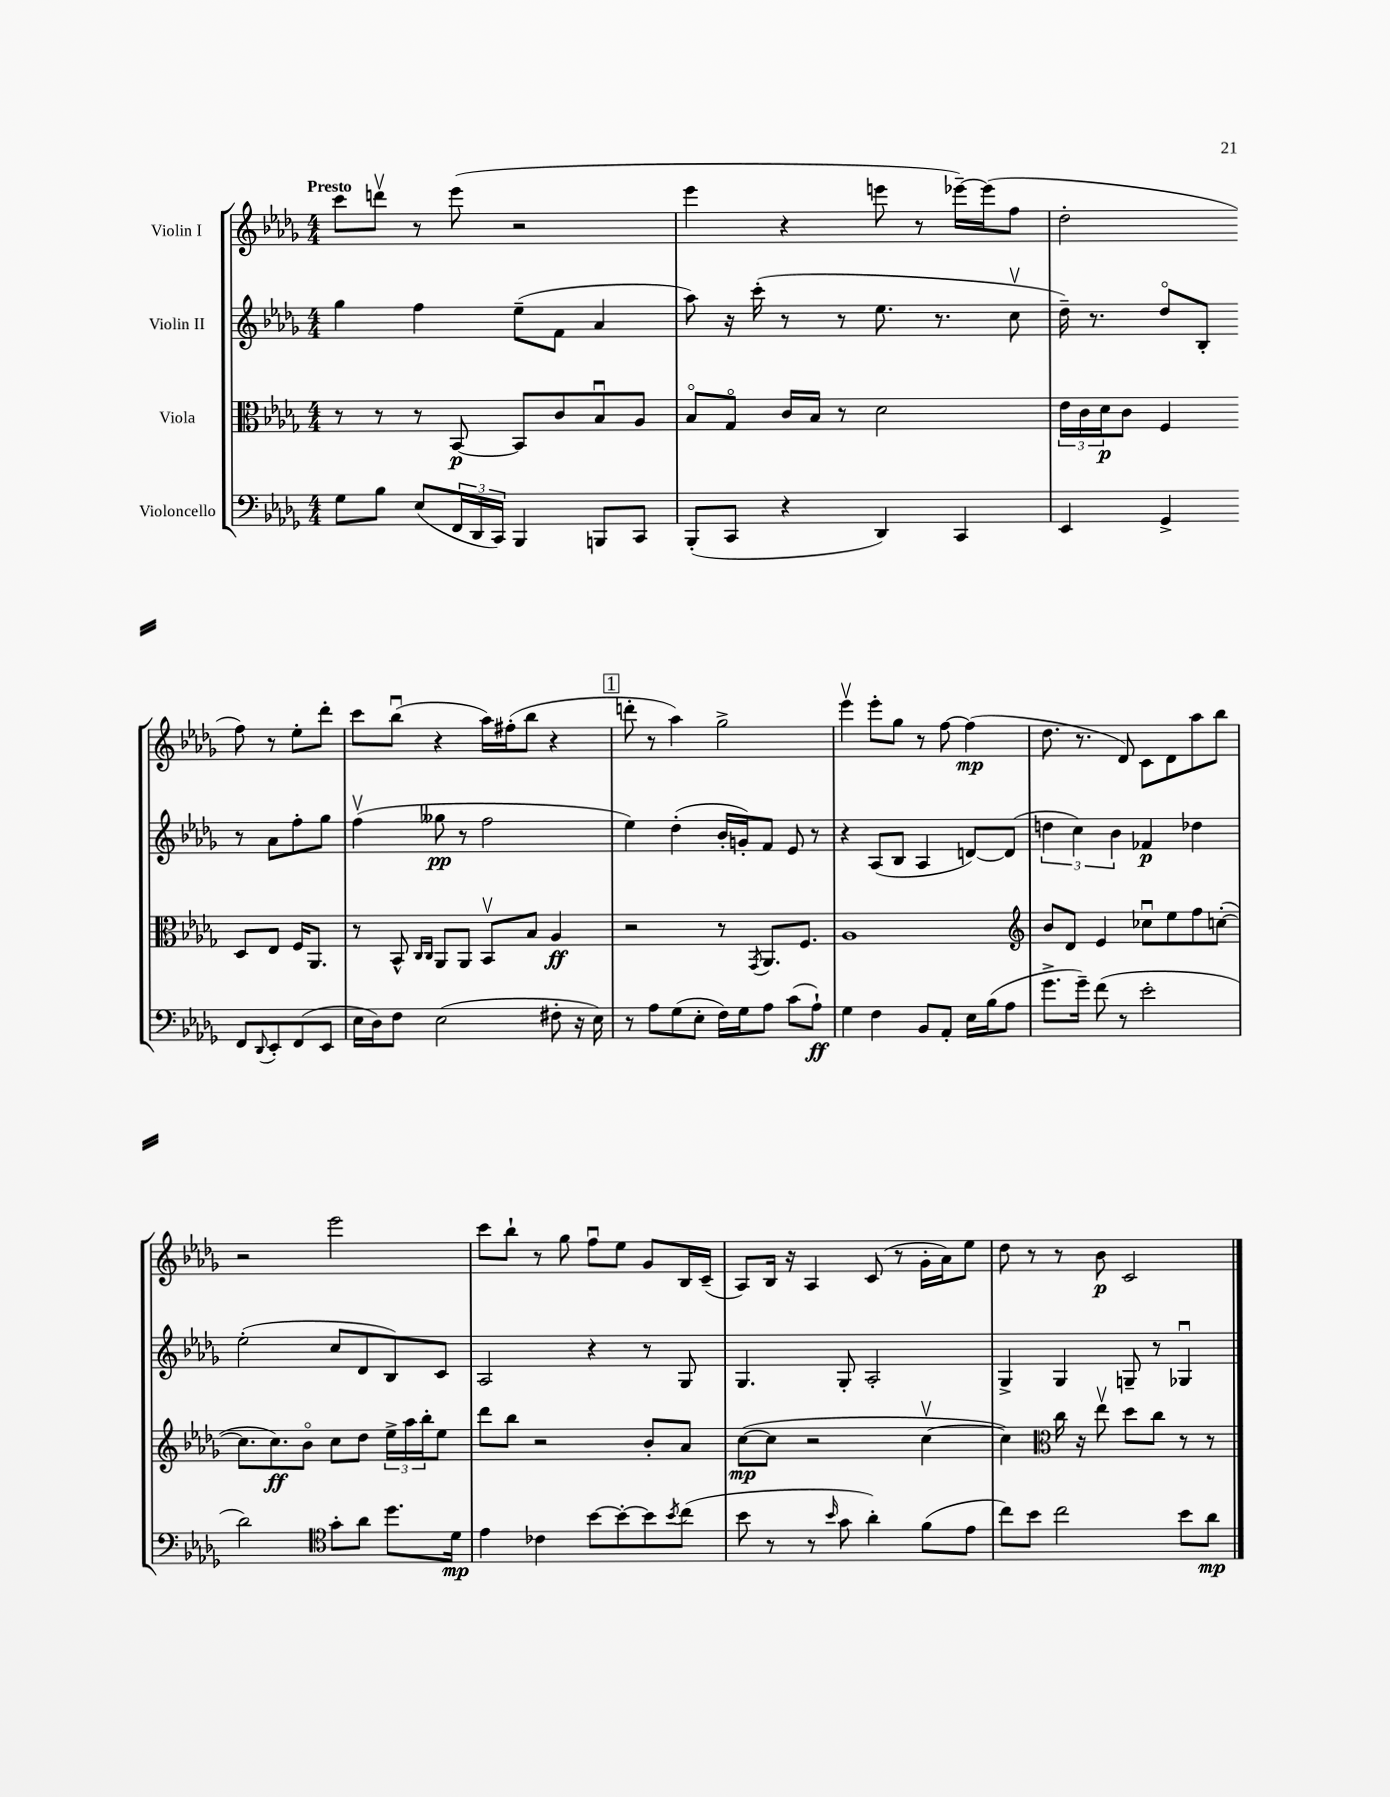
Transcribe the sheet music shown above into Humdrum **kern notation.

**kern	**dynam	**kern	**dynam	**kern	**dynam	**kern	**dynam
*part4	*part4	*part3	*part3	*part2	*part2	*part1	*part1
*staff4	*staff4	*staff3	*staff3	*staff2	*staff2	*staff1	*staff1
*I"Violoncello	*	*I"Viola	*	*I"Violin II	*	*I"Violin I	*
*clefF4	*	*clefC3	*	*clefG2	*	*clefG2	*
*k[b-e-a-d-g-]	*	*k[b-e-a-d-g-]	*	*k[b-e-a-d-g-]	*	*k[b-e-a-d-g-]	*
*M4/4	*	*M4/4	*	*M4/4	*	*M4/4	*
=1	=1	=1	=1	=1	=1	=1	=1
!	!	!	!	!	!	!LO:TX:a:B:t=Presto	!
8G-\L	.	8r	.	4gg-\	.	8ccc\L	.
8B-\J	.	8r	.	.	.	8dddnv\J	.
(8E-/L	.	8r	.	4ff\	.	8r	.
24FF/L	.	[8BB-/	p	.	.	(8eee-\	.
24DD-/	.	.	.	.	.	.	.
24CC/JJ)	.	.	.	.	.	.	.
4BBB-/	.	8BB-/L]	.	(8ee-~\L	.	2r	.
.	.	8c/	.	8f\J	.	.	.
8BBBn/L	.	8B-u/	.	4a-/	.	.	.
8CC/J	.	8A-/J	.	.	.	.	.
=2	=2	=2	=2	=2	=2	=2	=2
(8BBB-'/L	.	8B-/L	.	8aa-\)	.	4eee-\	.
8CC/J	.	8G-/J	.	16r	.	.	.
.	.	.	.	(16ccc'\	.	.	.
4r	.	16c/LL	.	8r	.	4r	.
.	.	16B-/JJ	.	.	.	.	.
.	.	8r	.	8r	.	.	.
4DD-/)	.	2d-\	.	8.ee-\	.	8eeen\	.
.	.	.	.	.	.	8r	.
.	.	.	.	8.r	.	.	.
4CC/	.	.	.	.	.	[16eee-X~\LL)	.
.	.	.	.	.	.	(16eee-\J]	.
.	.	.	.	8ccv\	.	8ff\J	.
=3	=3	=3	=3	=3	=3	=3	=3
4EE-/	.	24e-\LL	.	16dd-~\)	.	2dd-'\	.
.	.	24c\	.	.	.	.	.
.	.	.	.	8.r	.	.	.
.	.	24d-\J	p	.	.	.	.
.	.	8c\J	.	.	.	.	.
4GG-^/	.	4F/	.	8dd-/L	.	.	.
.	.	.	.	8B-'/J	.	.	.
8FF/L	.	8D-/L	.	8r	.	8ff\)	.
8qqDD-/	.	.	.	.	.	.	.
8EE-'/	.	8E-/J	.	8a-\L	.	8r	.
(8FF/	.	16F/KL	.	8ff'\	.	8ee-'\L	.
.	.	8.AA-/J	.	.	.	.	.
8EE-/J	.	.	.	8gg-\J	.	8ddd-'\J	.
!!LO:LB:g=z
=4	=4	=4	=4	=4	=4	=4	=4
16E-\LL	.	8r	.	(4ffv\	.	8ccc\L	.
16D-\J)	.	.	.	.	.	.	.
8F\J	.	8BB-^^/	.	.	.	(8bb-u\J	.
.	.	16qqC/LL	.	.	.	.	.
.	.	16qqC/JJ	.	.	.	.	.
(2E-\	.	8AA-/L	.	8gg--X\	pp	4r	.
.	.	8AA-/J	.	8r	.	.	.
.	.	8BB-v/L	.	2ff\	.	16aa-\LL)	.
.	.	.	.	.	.	(16ff#X'\J	.
.	.	8B-/J	.	.	.	8bb-\J	.
8F#X'\	.	4A-/	ff	.	.	4r	.
16r	.	.	.	.	.	.	.
16E-\)	.	.	.	.	.	.	.
!!LO:REH:place=s1:t=1
=5	=5	=5	=5	=5	=5	=5	=5
8r	.	2r	.	4ee-\)	.	8dddn'\	.
8A-\L	.	.	.	.	.	8r	.
(8G-\	.	.	.	(4dd-'\	.	4aa-\)	.
8E-'\J	.	.	.	.	.	.	.
16F\LL)	.	8r	.	16b-'/LL	.	2gg-^\	.
16G-\J	.	.	.	16gn'/J)	.	.	.
.	.	8qGG-/	.	.	.	.	.
8A-\J	.	8.AA-/L	.	8f/J	.	.	.
(8c\L	.	.	.	8e-/	.	.	.
.	.	8.F/J	.	.	.	.	.
8A-`\J)	ff	.	.	8r	.	.	.
=6	=6	=6	=6	=6	=6	=6	=6
4G-\	.	1A-	.	4r	.	4eee-v\	.
4F\	.	.	.	(8A-/L	.	8eee-'\L	.
.	.	.	.	8B-/J	.	8gg-\J	.
8BB-/L	.	.	.	4A-/	.	8r	.
8AA-'/J	.	.	.	.	.	[8ff\	.
16E-\LL	.	.	.	[8dn/L)	.	(4ff\]	mp
(16B-\J	.	.	.	.	.	.	.
8A-\J	.	.	.	(8d/J]	.	.	.
=7	=7	=7	=7	=7	=7	=7	=7
*	*	*clefG2	*	*	*	*	*
8.g-^\L	.	8b-/L	.	6ddn\	.	8.dd-\	.
.	.	8d-/J	.	.	.	.	.
.	.	.	.	6cc\)	.	.	.
16g-~\Jk)	.	.	.	.	.	8.r	.
(8f\	.	4e-/	.	.	.	.	.
.	.	.	.	6b-\	.	.	.
8r	.	.	.	.	.	8d-/)	.
2e-'\	.	8cc-Xu\L	.	4f-X/	p	8c\L	.
.	.	8ee-\	.	.	.	8d-\	.
.	.	8ff\	.	4dd-X\	.	8aa-\	.
.	.	([8ccn'\J	.	.	.	8bb-\J	.
!!LO:LB:g=z
=8	=8	=8	=8	=8	=8	=8	=8
2d-\)	.	8.cc\L]	.	(2ee-'\	.	2r	.
.	.	8.cc\)	ff	.	.	.	.
.	.	8b-\J	.	.	.	.	.
*clefC4	*	*	*	*	*	*	*
8g-'\L	.	8cc\L	.	8cc/L	.	2eee-\	.
8a-\J	.	8dd-\J	.	8d-/	.	.	.
8.dd-\L	.	24ee-^\LL	.	8B-/)	.	.	.
.	.	24aa-\	.	.	.	.	.
.	.	24bb-'\J	.	.	.	.	.
.	.	8ee-\J	.	8c/J	.	.	.
16d-\Jk	mp	.	.	.	.	.	.
=9	=9	=9	=9	=9	=9	=9	=9
4e-\	.	8ddd-\L	.	2A-/	.	8ccc\L	.
.	.	8bb-\J	.	.	.	8bb-`\J	.
4c-X\	.	2r	.	.	.	8r	.
.	.	.	.	.	.	8gg-\	.
[8b-\L	.	.	.	4r	.	8ffu\L	.
8b-'\_	.	.	.	.	.	8ee-\J	.
8b-\]	.	8b-'/L	.	8r	.	8g-/L	.
8qb-/	.	.	.	.	.	.	.
(8cc\J	.	8a-/J	.	8G-/	.	16B-/L	.
.	.	.	.	.	.	(16c~/JJ	.
=10	=10	=10	=10	=10	=10	=10	=10
8b-\	.	([8cc\L	mp	4.G-/	.	8A-/L)	.
8r	.	8cc\J]	.	.	.	16B-/Jk	.
.	.	.	.	.	.	16r	.
8r	.	2r	.	.	.	4A-/	.
16qqb-/	.	.	.	.	.	.	.
8g-\	.	.	.	8G-'/	.	.	.
4a-'\)	.	.	.	2A-'/	.	(8c/	.
.	.	.	.	.	.	8r	.
(8f\L	.	[4ccv\	.	.	.	16g-'\LL	.
.	.	.	.	.	.	16a-\J)	.
8e-\J	.	.	.	.	.	8ee-\J	.
=11	=11	=11	=11	=11	=11	=11	=11
8cc\L)	.	4cc\])	.	4G-^/	.	8dd-\	.
8b-\J	.	.	.	.	.	8r	.
*	*	*clefC3	*	*	*	*	*
2cc\	.	16cc\	.	4G-/	.	8r	.
.	.	16r	.	.	.	.	.
.	.	8ee-v\	.	.	.	8b-\	p
.	.	8dd-\L	.	8Gn~/	.	2c/	.
.	.	8cc\J	.	8r	.	.	.
8b-\L	.	8r	.	4G-Xu/	.	.	.
8a-\J	mp	8r	.	.	.	.	.
==	==	==	==	==	==	==	==
*-	*-	*-	*-	*-	*-	*-	*-
